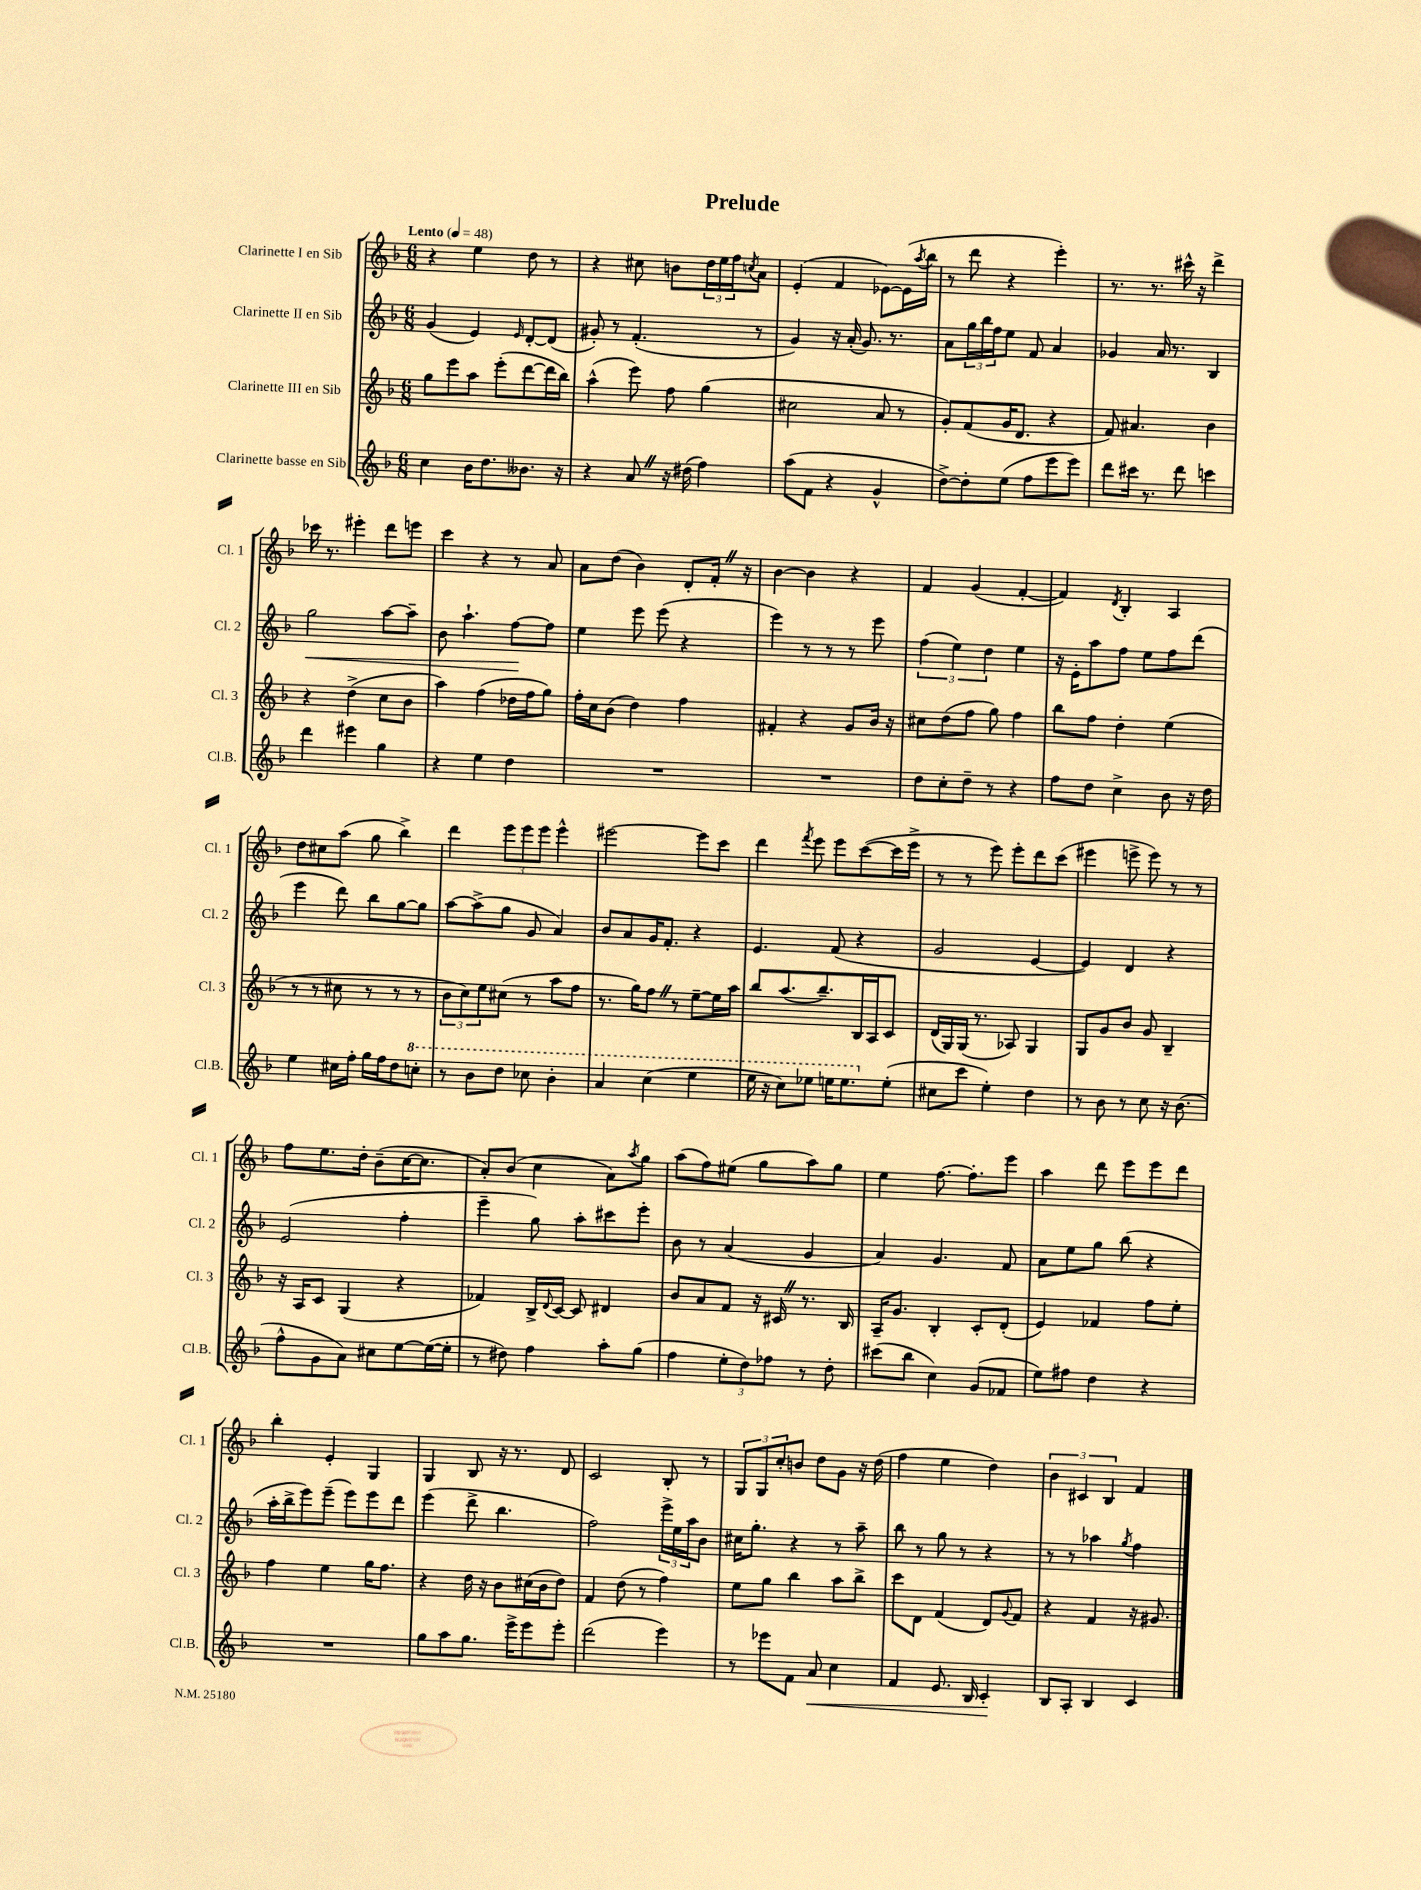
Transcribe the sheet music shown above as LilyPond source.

\header { title = "Prelude" }
<<
\new StaffGroup <<
\new Staff = "s0" \with { instrumentName = "Clarinette I en Sib" shortInstrumentName = "Cl. 1" } {
    \clef treble \key f \major \numericTimeSignature \time 6/8 \tempo "Lento" 4 = 48
    r4 e''4 d''8 r8 |
    r4 cis''8 b'8 \tuplet 3/2 { d''16 e''16 f''16 } \acciaccatura { c''8 } a'8 |
    e'4-.( f'4 ees'8~) ees'16( \acciaccatura { a''8 } bes''16 |
    r8 d'''8 r4 e'''4-.) |
    r8. r8. cis'''16-^ r16 d'''4-> |
    ces'''16 r8. eis'''4-. d'''8 e'''8 |
    c'''4 r4 r8 a'8 |
    a'8 d''8( bes'4) d'8-. f'16-. \once \override BreathingSign.text = \markup { \musicglyph "scripts.caesura.straight" } \breathe r16 |
    bes'4~ bes'4 r4 |
    f'4 g'4( f'4~-. |
    f'4) \acciaccatura { d'8 } bes4-. a4 |
    d''8 cis''8 a''8( g''8 bes''4->) |
    d'''4 \tuplet 3/2 { e'''8 e'''8 e'''8 } e'''4-^ |
    eis'''2~ eis'''8 c'''8 |
    d'''4 \acciaccatura { f'''8 } e'''8 e'''8 c'''8~( c'''16 e'''16-> |
    r8 r8 e'''8) e'''8-. d'''8 c'''8( |
    eis'''4 e'''8-> e'''8) r8 r8 |
    f''8 e''8. d''16-. bes'8--( c''16~ c''8. |
    a'8-.) bes'8( c''4 a'8) \acciaccatura { a''8 } g''8 |
    a''8( f''8) eis''8( g''8 a''8) g''8 |
    e''4 f''8.~ f''8.-. e'''8 |
    a''4 d'''8 e'''8 e'''8 d'''8 |
    bes''4-. e'4-. g4 |
    g4 bes8 r16 r8. d'8 |
    c'2 bes8-. r8 |
    \tuplet 3/2 { g8 g8 c''8-. } b'8 d''8 g'8 r16 d''16( |
    f''4 e''4 d''4) |
    \tuplet 3/2 { bes'4 cis'4 bes4 } f'4 \bar "|." |
}
\new Staff = "s1" \with { instrumentName = "Clarinette II en Sib" shortInstrumentName = "Cl. 2" } {
    \clef treble \key f \major \numericTimeSignature \time 6/8
    g'4( e'4) \grace { e'16 } d'8~-. d'8( |
    gis'8-.) r8 f'4.-.( r8 |
    g'4) r16 a'16-.( g'8.) r8. |
    a'8 \tuplet 3/2 { g''16 bes''16 f''16 } e''8 f'8 a'4 |
    ges'4 a'16 r8. bes4 |
    g''2\< a''8~ a''8-- |
    bes'8 a''4.-! f''8~\! f''8 |
    e''4 e'''8 e'''8( r4 |
    e'''4) r8 r8 r8 e'''8 |
    \tuplet 3/2 { f''4( e''4) d''4 } e''4 |
    r16 e'16-. a''8 f''8 e''8 f''8 d'''8( |
    e'''4 d'''8) bes''8 g''8~ g''8 |
    a''8~ a''8->( g''8 g'8 a'4) |
    bes'8 a'8 g'16 f'8.-. r4 |
    e'4. f'8( r4 |
    g'2 e'4~ |
    e'4) d'4 r4 |
    e'2( f''4-. |
    e'''4-- g''8) a''8-. cis'''8 e'''8-. |
    bes'8 r8 a'4( g'4 |
    a'4) g'4. f'8 |
    a'8 e''8 g''8 bes''8( r4 |
    a''16-. bes''16-> e'''8) e'''8--( e'''8) e'''8 d'''8 |
    e'''4( d'''8-> bes''4. |
    f''2) \tuplet 3/2 { e'''16-> e''16 a''16 } bes'8 |
    cis''16 g''8.-. r4 r8 a''8-- |
    bes''8 r8 g''8 r8 r4 |
    r8 r8 aes''4 \acciaccatura { g''8 } f''4 \bar "|." |
}
\new Staff = "s2" \with { instrumentName = "Clarinette III en Sib" shortInstrumentName = "Cl. 3" } {
    \clef treble \key f \major \numericTimeSignature \time 6/8
    g''8 e'''8 a''8 e'''8-.( d'''8~ d'''16 bes''16) |
    a''4-^( e'''8) f''8 g''4( |
    cis''2 a'8 r8 |
    g'8-.) f'8( g'16 d'8. r4 |
    f'8) ais'4. bes'4 |
    r4 d''4->( c''8 bes'8 |
    a''4) f''4( des''16 f''16 g''8) |
    f''16-. c''16 bes'8( d''4) f''4 |
    fis'4-. r4 g'8 bes'16 r16 |
    cis''8 d''8( f''8 g''8) f''4 |
    bes''8 f''8 d''4-. e''4( |
    r8 r8 cis''8 r8 r8 r8 |
    \tuplet 3/2 { bes'8 c''8) e''8 } cis''8( r8 a''8 f''8 |
    r8. g''16) f''8 \once \override BreathingSign.text = \markup { \musicglyph "scripts.caesura.straight" } \breathe r8 e''8~-- e''16 a''16 |
    bes''8 a''8.( bes''8.--) bes16 a16 c'8 |
    d'16( g16) g16( r8. aes8) g4 |
    g8 g'8 bes'8 g'8 bes4-- |
    r16 a16 c'8 g4( r4 |
    fes'4) bes16-> \appoggiatura { d'8 } c'16~ c'8 dis'4 |
    bes'8 a'8 f'8 r16 cis'16 \once \override BreathingSign.text = \markup { \musicglyph "scripts.caesura.straight" } \breathe r8. bes16 |
    a16-- g'8. bes4-. c'8-. d'8-.( |
    e'4) fes'4 f''8 e''8-. |
    f''4 e''4 g''16 f''8. |
    r4 d''16 r16 bes'8 cis''16( bes'16 d''8) |
    f'4 d''8( r8 f''4) |
    e''8 g''8 bes''4 a''8 bes''8-> |
    c'''8 d'8 f'4( d'8) \appoggiatura { g'8 } f'8 |
    r4 f'4 r16 gis'8. \bar "|." |
}
\new Staff = "s3" \with { instrumentName = "Clarinette basse en Sib" shortInstrumentName = "Cl.B." } {
    \clef treble \key f \major \numericTimeSignature \time 6/8
    c''4 bes'16 d''8. beses'8. r16 |
    r4 a'8 \once \override BreathingSign.text = \markup { \musicglyph "scripts.caesura.straight" } \breathe r16 dis''16( f''4) |
    a''8( f'8 r4 g'4-^ |
    d''8~->) d''8-. e''8( f''8 e'''8 e'''8) |
    d'''8 cis'''16 r8. d'''8 c'''4 |
    d'''4 eis'''4 g''4 |
    r4 e''4 d''4 |
    R2. |
    R2. |
    d''8 c''8-. d''8-- r8 r4 |
    f''8 d''8 c''4-> bes'8 r16 d''16 |
    e''4 cis''16 f''16-. g''16 f''16 d''8 \ottava #1 c'''!8-. |
    r8 bes''8 d'''8 ces'''8 bes''4-. |
    a''4 c'''4( e'''4 |
    e'''16 r16 c'''8) ees'''8 e'''16 e'''8. \ottava #0 e''8-.( |
    cis''8 c'''8 e''4-.) d''4 |
    r8 bes'8 r8 c''8 r16 bes'8.( |
    f''8-^ g'8 a'8) cis''8 e''8~ e''16~( e''16-. |
    r8 dis''8) f''4 a''8-. g''8( |
    f''4 \tuplet 3/2 { e''8-. d''8) fes''8 } r8 d''8-. |
    cis'''8( bes''8 c''4) g'8( fes'8 |
    e''8) fis''8 d''4 r4 |
    R2. |
    g''8 a''8 g''8. e'''16-> e'''8 e'''8-. |
    d'''2( e'''4) |
    r8 ees'''8 f'8 a'8\< c''4 |
    f'4 e'8. bes16 c'4-.\! |
    bes8 a8-. bes4 c'4 \bar "|." |
}
>>
>>
\layout { \context { \Score \remove "Bar_number_engraver" } }
